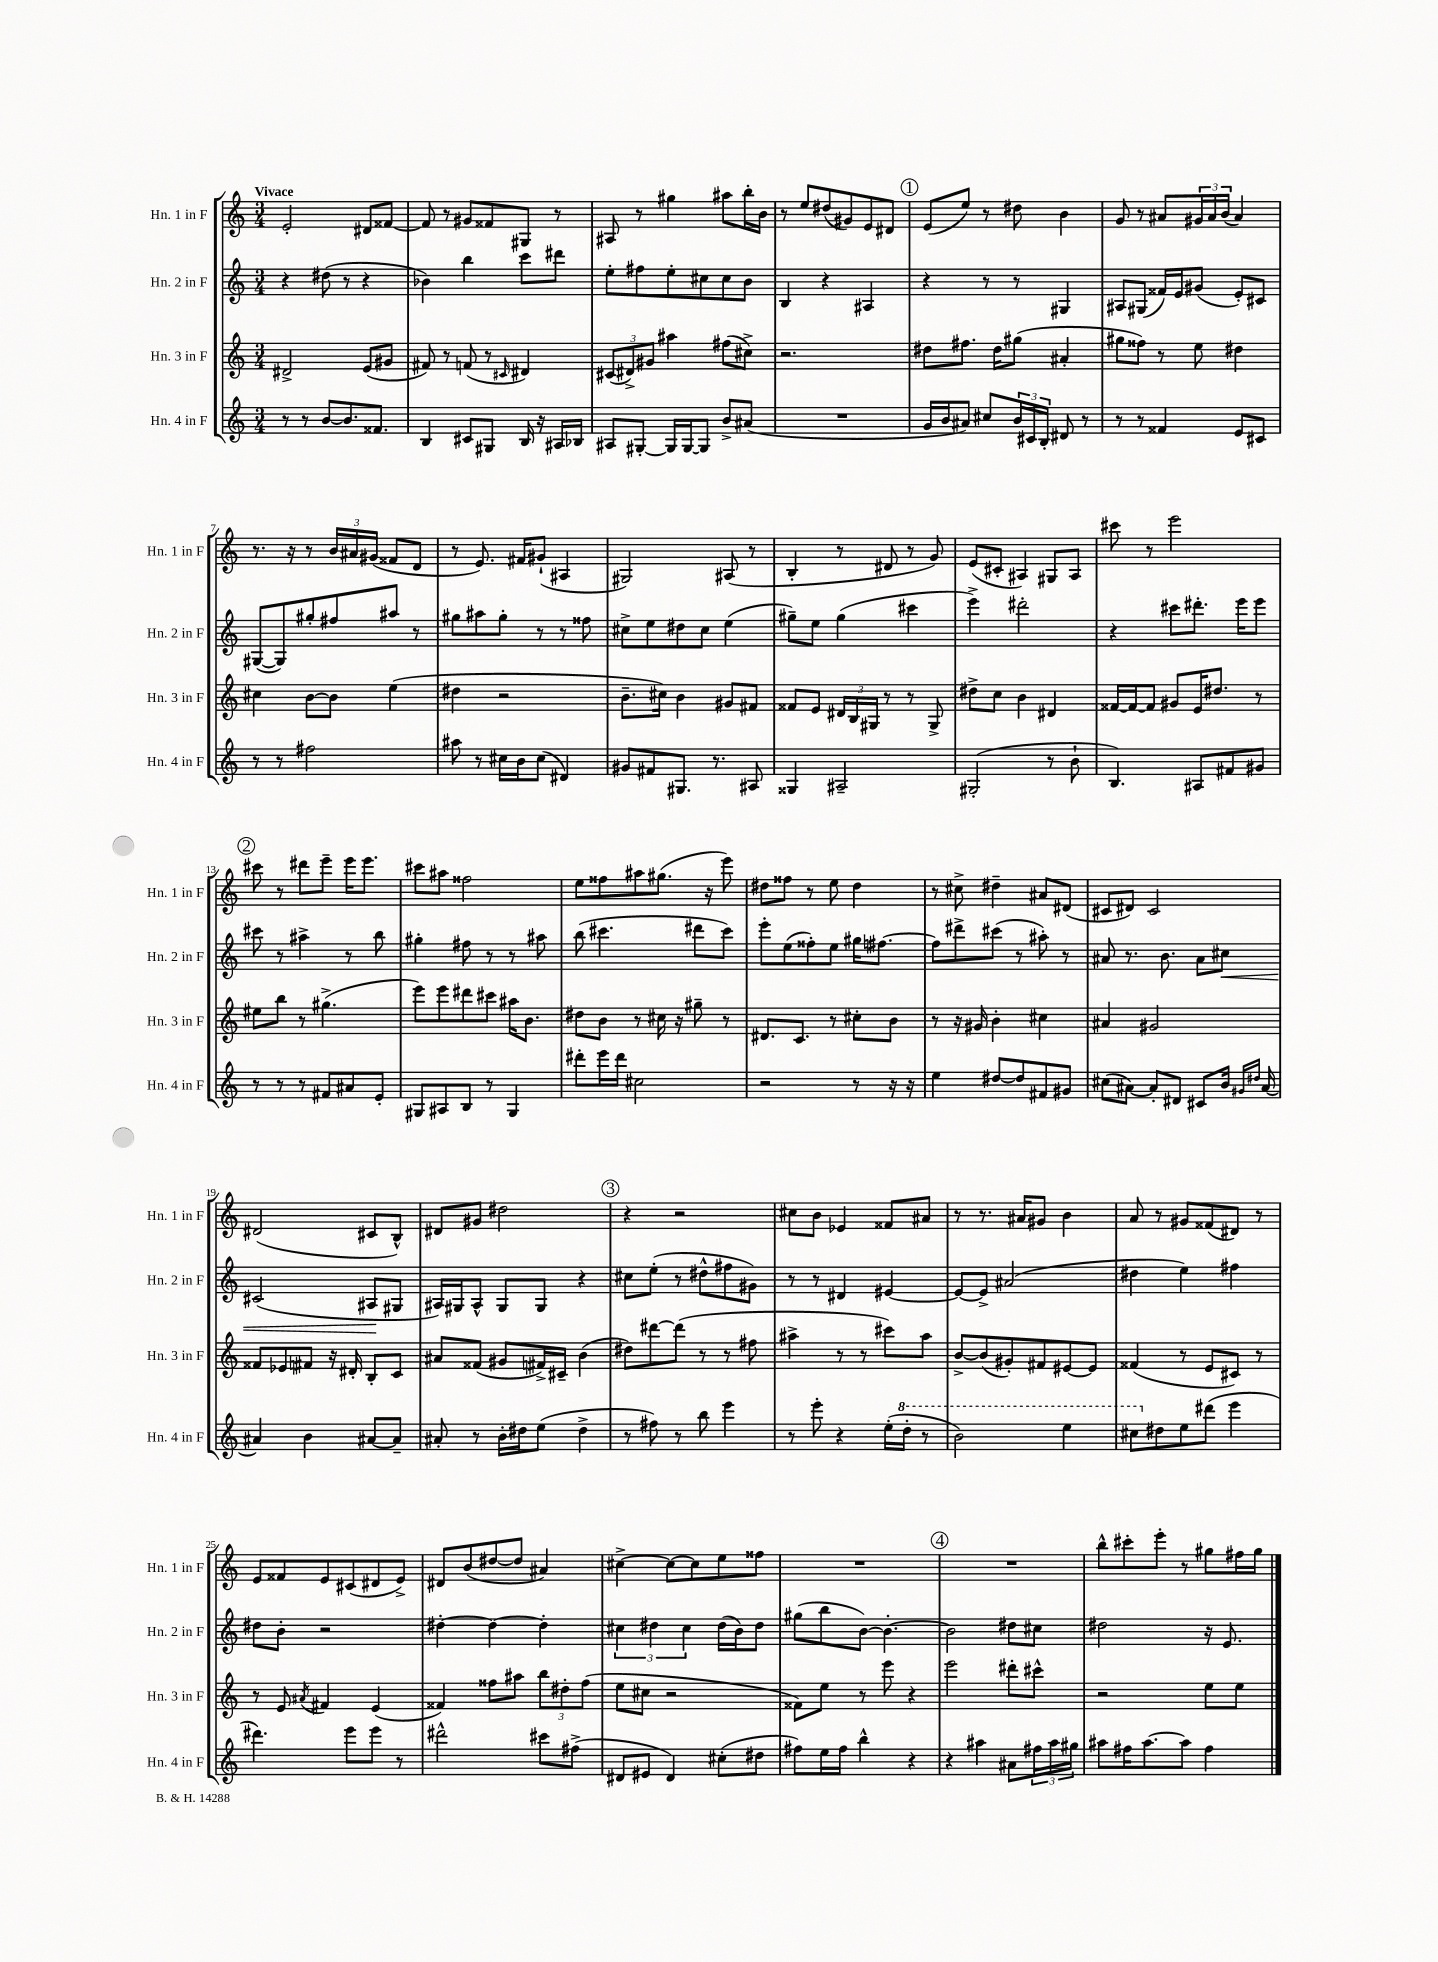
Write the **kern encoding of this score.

**kern	**kern	**kern	**kern
*staff4	*staff3	*staff2	*staff1
*clefG2	*clefG2	*clefG2	*clefG2
*k[]	*k[]	*k[]	*k[]
*M3/4	*M3/4	*M3/4	*M3/4
8r	2d#^/	4r	2e'/
8r	.	.	.
[8b/L	.	(8dd#\	.
8.b/]	.	8r	.
.	(8e/L	4r	8d#/L
8.f##/J	.	.	.
.	8g#/J	.	[8f##/J
=	=	=	=
4B/	8f#/)	4b-\)	8f##/]
.	8r	.	8r
8c#/L	(8f/	4bb\	8g#/L
8G#/J	8r	.	8f##/
.	16qqc#/	.	.
16B/	4d#/)	8ccc\L	8G#/J
16r	.	.	.
16A#/LL	.	8ddd#\J	8r
16B-/JJ	.	.	.
=	=	=	=
8A#/L	(12c#/L	8ee'\L	8A#/
.	12d#^/)	.	.
[8G#'/J	.	8ff#\	8r
.	12g#/J	.	.
16G#/]LL	4aa#\	8ee'\	4gg#\
[16G#/J	.	.	.
8G#/]J	.	8cc#\	.
8b^/L	(8ff#\L	8cc#\	8aa#\L
(8a#/J	8cc#^\J)	8b\J	16bb'\L
.	.	.	16b\JJ
=	=	=	=
2.r	2.r	4B/	8r
.	.	.	8ee/L
.	.	4r	(8dd#/
.	.	.	8g#/)
.	.	4A#/	8e/
.	.	.	8d#/J
=	=	=	=
16g/LL	8dd#\L	4r	(8e/L
16b/J	.	.	.
8a#/J)	8.ff#\J	.	8ee/J)
8cc#/L	.	8r	8r
.	16dd#\LK	.	.
24b/L	(8gg#\J	8r	8dd#\
24c#/	.	.	.
24B'/JJ	.	.	.
8d#/	4a#'/	4G#/	4b\
8r	.	.	.
=	=	=	=
8r	8gg#\L	8A#/L	8g/
8r	8ff##\J)	(8G#/J	8r
4f##/	8r	16f##/LL)	8a#/L
.	.	16e/J	.
.	8ee\	(8g#/J	24g#/L
.	.	.	24a#/
.	.	.	(24b/JJ
8e/L	4dd#\	8e'/L)	4a#/)
8c#/J	.	8c#/J	.
=	=	=	=
8r	4cc#\	([8G#/L	8.r
8r	.	8G#/])	.
.	.	.	16r
2ff#\	[8b\L	8gg#'/	8r
.	8b\]J	8ff#/	24b/LL
.	.	.	24a#/
.	.	.	(24g#/JJ
.	(4ee\	8aa#/J	8f##/L
.	.	8r	8d/J
=	=	=	=
8aa#\	4dd#\	8gg#\L	8r
8r	.	8aa#\	8.e/)
16cc#\LL	2r	8gg#'\J	.
16b\J	.	.	16f#/LK
(8cc#\J	.	8r	(8g#`/J
4d#/)	.	8r	4A#/
.	.	8ff##\	.
=	=	=	=
8g#/L	8.b~\L	8cc#^\L	2G#/)
8f#/	.	8ee\	.
.	16cc#\Jk)	.	.
8.G#/J	4b\	8dd#\	.
.	.	8cc#\J	.
8.r	.	.	.
.	8g#/L	(4ee\	(8A#/
8A#/	8f#/J	.	8r
=	=	=	=
4G##/	8f##/L	8gg#~\L)	4B'/
.	8e/J	8ee\J	.
2A#~/	24d#/LL	(4gg#\	8r
.	24B/	.	.
.	24G#/JJ	.	.
.	8r	.	8d#/
.	8r	4ccc#\	8r
.	8G#^/	.	8g/)
=	=	=	=
(2G#'/	8dd#^\L	4eee^\)	(8e/L
.	8cc\J	.	8c#'/J
.	4b\	2ddd#'\	4A#/)
8r	4d#/	.	8G#/L
8b`\	.	.	8A#/J
=	=	=	=
4.B/)	[16f##/LL	4r	8ccc#\
.	16f##/_J	.	.
.	8f##/]J	.	8r
.	8g#/L	8ccc#\L	2eee\
8A#/L	16e/K	8.ddd#'\J	.
.	8.dd#/J	.	.
8f#/	.	.	.
.	.	16eee\LK	.
8g#/J	8r	8eee\J	.
=	=	=	=
8r	8ee#\L	8ccc#\	8ccc#\
8r	8bb\J	8r	8r
8r	8r	4aa#^\	8ddd#\L
8f#/L	(4.gg#^\	.	8eee~\J
8a#/	.	8r	16eee\LK
.	.	.	8.eee\J
8e'/J	.	8bb\	.
=	=	=	=
8G#/L	8eee\L)	4gg#'\	8ccc#\L
8A#/	8eee\	.	8aa#\J
8B/J	8ddd#\	8ff#\	2ff##\
8r	8ccc#\J	8r	.
4G#/	16aa#\LK	8r	.
.	8.b\J	.	.
.	.	8aa#\	.
=	=	=	=
8ddd#'\L	8dd#\L	(8bb\	8ee\L
16eee\L	8b\J	4.ccc#\	8ff##\
16ddd#\JJ	.	.	.
2cc#\	8r	.	8aa#\
.	16cc#\	.	(8.gg#\J
.	16r	.	.
.	8gg#~\	8ddd#\L	.
.	.	.	16r
.	8r	8ccc#\J)	8eee\)
=	=	=	=
2r	8.d#/L	8eee'\L	8dd#\L
.	.	(8ee\	8ff##\J
.	8.c/J	.	.
.	.	8ff##'\)	8r
.	8r	8ee\J	8ee\
8r	8cc#'\L	16gg#\LK	4dd#\
.	.	[8.ff#\J	.
16r	8b\J	.	.
16r	.	.	.
=	=	=	=
4ee\	8r	8ff#\]L	8r
.	16r	8ddd#^\	8cc#^\
.	16g#/	.	.
[8dd#/L	4b'\	(8ccc#\J	4dd#~\
8dd#/]	.	8r	.
8f#/	4cc#\	8aa#'\)	8a#/L
8g#/J	.	8r	(8d#/J
=	=	=	=
(8cc#\L	4a#/	8a#/	8c#/L
[8a#\J)	.	8.r	8d#/J)
8a#'/]L	2g#/	.	2c#/
.	.	8.b\	.
8d#/J	.	.	.
8c#/L	.	8a#\L	.
16b/Jk	.	8cc#\J	.
16qqg#/LL	.	.	.
16qqdd#/JJ	.	.	.
[16a#/	.	.	.
=	=	=	=
4a#/]	8f##/L	(2c#/	(2d#/
.	8e-/	.	.
4b\	8f#/J	.	.
.	16r	.	.
.	16d#'/	.	.
[8a#/L	8B'/L	8A#/L	8c#/L
8a#~/]J	8c/J	8G#/J	8B^^/J)
=	=	=	=
8a#'/	8a#/L	16A#/LL)	8d#/L
.	.	16G#/J	.
8r	(8f##/J	8A#^^/J	8g#/J
16b'\LL	8g#/L	8G#/L	2dd#\
16dd#\J	.	.	.
(8ee\J	16f#^/L)	8G#/J	.
.	16c#~/JJ	.	.
4dd#^\	(4b\	4r	.
=	=	=	=
8r	8dd#\L)	8cc#\L	4r
8ff#\)	[8ddd#\	(8ee'\J	.
8r	(8ddd#\]J	8r	2r
8bb\	8r	8dd#^^\L	.
4eee\	8r	8ff#\	.
.	8ff#\	8g#\J)	.
=	=	=	=
8r	4aa#^\	8r	8cc#\L
8eee'\	.	8r	8b\J
4r	8r	4d#/	4e-/
.	8r	.	.
(16ee'\LL	8ccc#\L)	[4e#/	8f##/L
16ddd'\JJ	.	.	.
8r	8aa#\J	.	8a#/J
=	=	=	=
2bb\)	[8b^/L	8e#/_L	8r
.	(8b/]	8e#^/]J	8.r
.	8g#'/)	(2a#/	.
.	.	.	16a#/LK
.	8f#/	.	8g#/J
4eee\	[8e#/	.	4b\
.	8e#/]J	.	.
=	=	=	=
8ccc#\L	(4f##/	4dd#\	8a/
8dd#\	.	.	8r
8ee\	8r	4ee\)	8g#/L
(8ddd#\J	8e/L	.	(8f##/
4eee\	8c#/J)	4ff#\	8d#/J)
.	8r	.	8r
=	=	=	=
4.ddd#\)	8r	8dd#\L	8e/L
.	8e/	8b'\J	8f##/
.	8qa#/	.	.
.	4f#/	2r	8e/
8eee\L	.	.	(8c#/
8eee\J	(4e/	.	8d#/
8r	.	.	8e^/J)
=	=	=	=
2ddd#^^\	4f##/)	[4dd#'\	8d#/L
.	.	.	(8b/
.	8ff##\L	4dd#\_	[8dd#/
.	8aa#\J	.	8dd#/]J
8ccc#\L	12bb\L	4dd#'\]	4a#/)
.	12dd#'\	.	.
(8ff#^\J	.	.	.
.	(12ff##\J	.	.
=	=	=	=
8d#/L	8ee\L	6cc#\	[4cc#^\
8e#/J	8cc#\J	.	.
.	.	6dd#\	.
4d#/)	2r	.	8cc#\_L
.	.	6cc#\	.
.	.	.	8cc#\]
(8cc#'\L	.	(16dd#\LL	8ee\
.	.	16b\J)	.
8dd#\J	.	8dd#\J	8ff##\J
=	=	=	=
8ff#\L)	8f##\L)	(8gg#\L	2.r
16ee\L	8ee\J	8bb\	.
16ff#\JJ	.	.	.
4bb^^\	8r	[8b\J)	.
.	8eee\	4.b'\_	.
4r	4r	.	.
=	=	=	=
4r	2eee\	2b\]	2.r
4aa#\	.	.	.
8a#\L	8ddd#'\L	8dd#\L	.
24ff#\L	8ccc#^^\J	8cc#\J	.
24aa#\	.	.	.
24gg#\JJ	.	.	.
=	=	=	=
8aa#\L	2r	2dd#\	8bb^^\L
16ff#\K	.	.	8ccc#'\
[8.aa#\	.	.	.
.	.	.	8eee'\J
8aa#\]J	.	.	8r
4ff#\	8ee\L	16r	8gg#\L
.	.	8.e/	.
.	8ee\J	.	16ff#\L
.	.	.	16gg#\JJ
==	==	==	==
*-	*-	*-	*-
